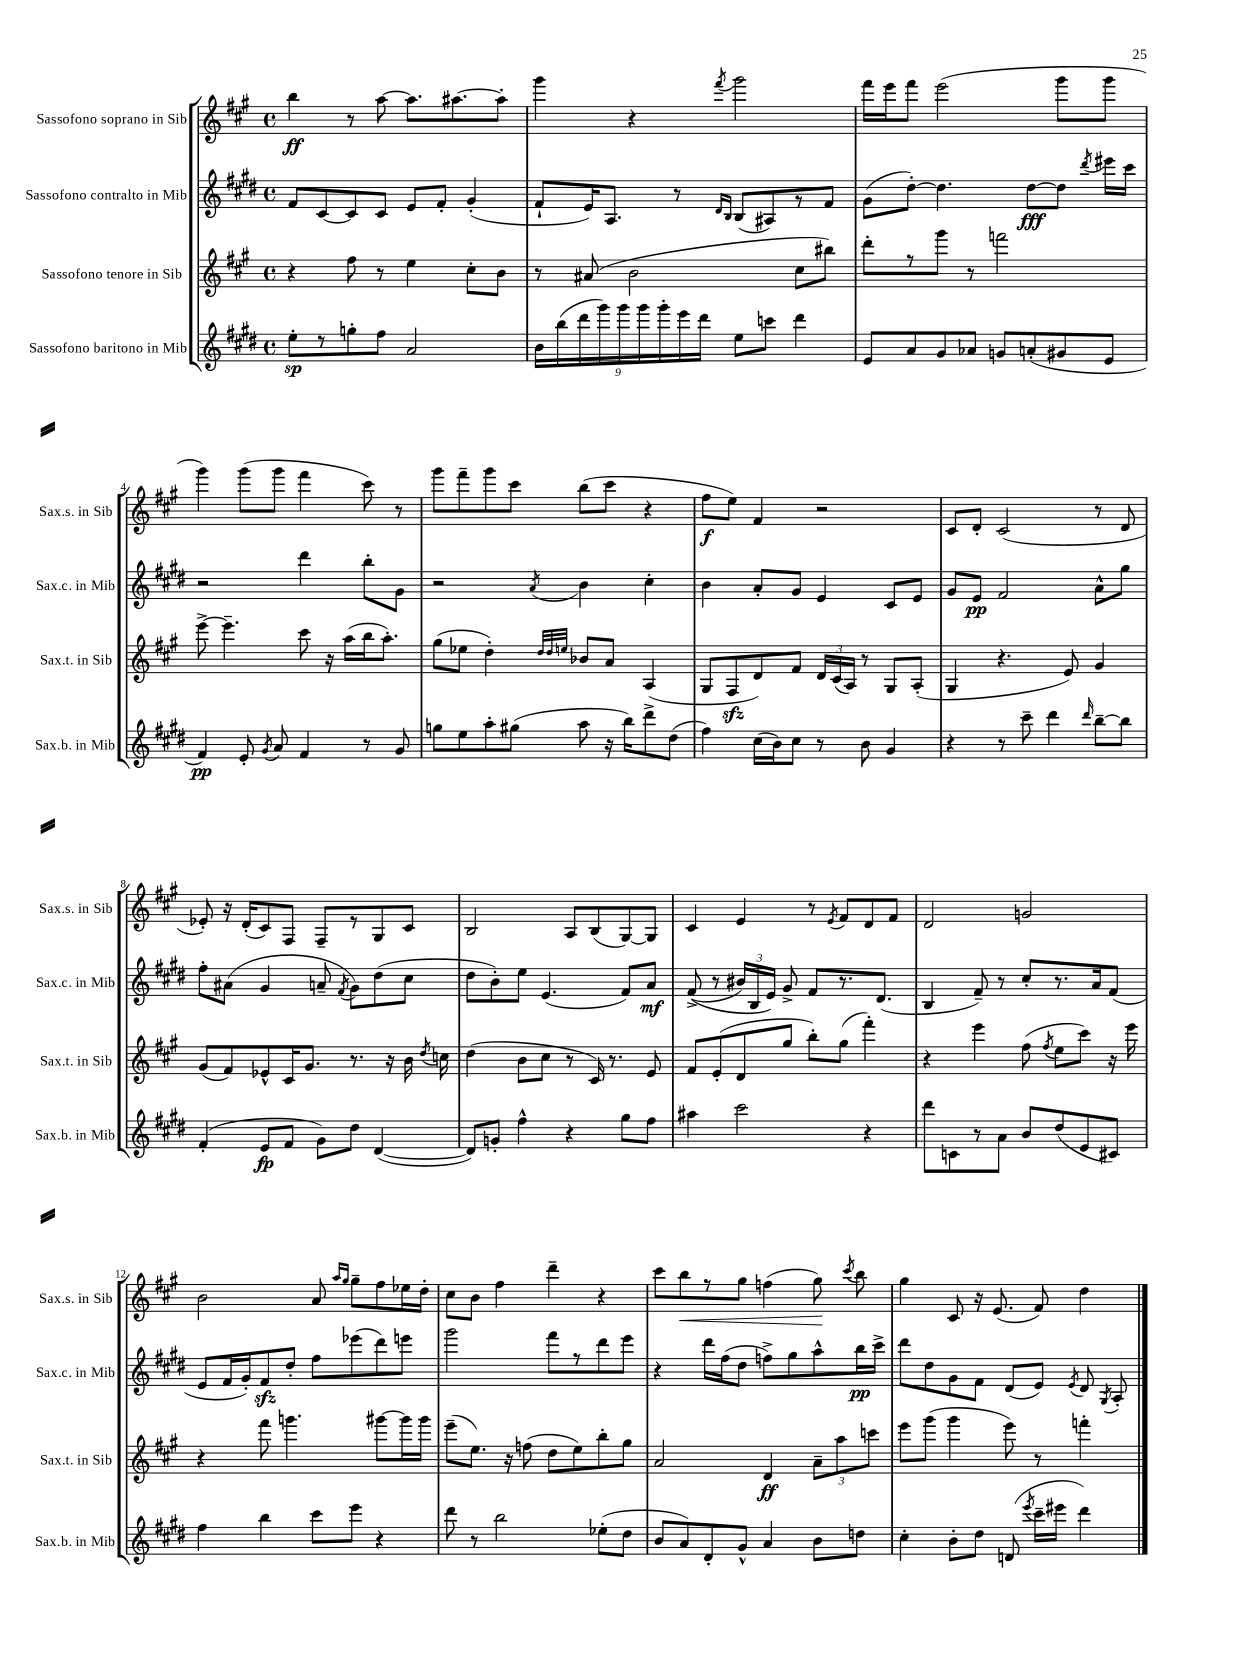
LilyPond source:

<<
\new StaffGroup <<
\new Staff = "s0" \with { instrumentName = "Sassofono soprano in Sib" shortInstrumentName = "Sax.s. in Sib" } {
    \clef treble \key a \major \defaultTimeSignature \time 4/4
    \autoBeamOff b''4\ff r8 a''8~ a''8.[ ais''8.~ ais''8]-. |
    gis'''4 r4 \acciaccatura { fis'''8 } gis'''2 |
    fis'''16[ e'''16 fis'''8] e'''2( gis'''8[ gis'''8] |
    gis'''4) gis'''8[( gis'''8] fis'''4 cis'''8) r8 |
    gis'''8[ fis'''8-- gis'''8 cis'''8] b''8[( cis'''8] r4 |
    fis''8[\f e''8]) fis'4 r2 |
    cis'8[ d'8]-. cis'2( r8 d'8 |
    ees'8-.) r16 d'16[-.( cis'8) fis8] fis8[-- r8 gis8 cis'8] |
    b2 a8[ b8( gis8~) gis8] |
    cis'4 e'4 r8 \acciaccatura { e'8 } fis'8[ d'8 fis'8] |
    d'2 g'2 |
    b'2 a'8 \grace { a''16[ gis''16] } gis''8[-- fis''8 ees''16 d''16]-. |
    cis''8[ b'8] fis''4 d'''4-- r4 |
    cis'''8[ b''8\< r8 gis''8] f''4( gis''8\!) \acciaccatura { cis'''8 } b''8 |
    gis''4 cis'8 r16 e'8.( fis'8) d''4 \bar "|." |
}
\new Staff = "s1" \with { instrumentName = "Sassofono contralto in Mib" shortInstrumentName = "Sax.c. in Mib" } {
    \clef treble \key e \major \defaultTimeSignature \time 4/4
    \autoBeamOff fis'8[ cis'8~ cis'8 cis'8] e'8[ fis'8]-. gis'4-.( |
    fis'8[-! e'16) a8.] r8 \grace { dis'16[ b16] } b8[( ais8) r8 fis'8] |
    gis'8[( dis''8]~-.) dis''4. dis''8[~\fff dis''8] \acciaccatura { dis'''8 } eis'''16[ cis'''16] |
    r2 dis'''4 b''8[-. gis'8] |
    r2 \acciaccatura { a'8 } b'4 cis''4-. |
    b'4 a'8[-. gis'8] e'4 cis'8[ e'8] |
    gis'8[ e'8]\pp fis'2 a'8[-^ gis''8] |
    fis''8[-. ais'8]( gis'4 a'8-- \acciaccatura { fis'8 } gis'8[) dis''8( cis''8] |
    dis''8[ b'8-.) e''8] e'4.( fis'8[) a'8]\mf |
    fis'8->(\( r8 \tuplet 3/2 { bis'16[) b16 e'16]\) } gis'8-> fis'8[ r8. dis'8.]( |
    b4 fis'8--) r8 cis''8[-. r8. a'16 fis'8]( |
    e'8[ fis'16 gis'16-.) fis'8\sfz dis''8]-. fis''8[ ees'''8( dis'''8) e'''8] |
    gis'''2 fis'''8[ r8 dis'''8 e'''8] |
    r4 dis'''16[ fis''16( dis''8] f''8[->) gis''8 a''8-^ b''16\pp cis'''16]-> |
    dis'''8[ dis''8 gis'8 fis'8] dis'8[( e'8]) \acciaccatura { e'8 } dis'8 \acciaccatura { gis8 } a8-. \bar "|." |
}
\new Staff = "s2" \with { instrumentName = "Sassofono tenore in Sib" shortInstrumentName = "Sax.t. in Sib" } {
    \clef treble \key a \major \defaultTimeSignature \time 4/4
    \autoBeamOff r4 fis''8 r8 e''4 cis''8[-. b'8] |
    r8 ais'8( b'2 cis''8[ bis''8]) |
    d'''8[-. r8 gis'''8] r8 f'''2 |
    e'''8~-> e'''4.-- cis'''8 r16 a''16[( b''16 a''8.]-.) |
    gis''8[( ees''8] d''4-.) \grace { d''32[ d''32 e''32] } bes'8[ a'8] a4( |
    gis8[ fis8\sfz d'8) fis'8] \tuplet 3/2 { d'16[ cis'16( a16]) } r8 gis8[ a8]-.( |
    gis4 r4. e'8) gis'4 |
    gis'8[( fis'8) ees'8-^ cis'16 gis'8.] r8. r16 b'16 \acciaccatura { d''8 } c''16 |
    d''4( b'8[ cis''8] r8 cis'16) r8. e'8 |
    fis'8[ e'8-.( d'8 gis''8] b''8[-.) gis''8]( fis'''4-.) |
    r4 e'''4 fis''8( \acciaccatura { fis''8 } e''8[ cis'''8]) r16 e'''16 |
    r4 fis'''8 g'''4. gis'''8[~ gis'''16 gis'''16] |
    e'''8[--( e''8.]) r16 f''8( d''8[ e''8) b''8-. gis''8] |
    a'2 d'4\ff \tuplet 3/2 { a'8[-- a''8 c'''8] } |
    e'''8[ gis'''8]( gis'''4 e'''8) r8 f'''4-. \bar "|." |
}
\new Staff = "s3" \with { instrumentName = "Sassofono baritono in Mib" shortInstrumentName = "Sax.b. in Mib" } {
    \clef treble \key e \major \defaultTimeSignature \time 4/4
    \autoBeamOff e''8[-.\sp r8 g''8-. fis''8] a'2 |
    \tuplet 9/8 { b'16[ b''16( dis'''16 gis'''16) gis'''16 gis'''16 gis'''16-. e'''16 dis'''16] } e''8[ c'''8] dis'''4 |
    e'8[ a'8 gis'8 aes'8] g'8[ a'8-.( gis'8 e'8] |
    fis'4\pp) e'8-. \acciaccatura { gis'8 } a'8 fis'4 r8 gis'8 |
    g''8[ e''8 a''8-. gis''8]( a''8 r16 b''16[) dis'''8-> dis''8]( |
    fis''4) cis''16[( b'16) cis''8] r8 b'8 gis'4 |
    r4 r8 cis'''8-- dis'''4 \grace { dis'''16 } b''8[~-- b''8] |
    fis'4-.( e'8[\fp fis'8] gis'8[) dis''8] dis'4~( |
    dis'8[) g'8]-. fis''4-^ r4 gis''8[ fis''8] |
    ais''4 cis'''2 r4 |
    dis'''8[ c'8 r8 a'8] b'8[ dis''8( e'8 cis'8]) |
    fis''4 b''4 cis'''8[ e'''8] r4 |
    dis'''8 r8 b''2 ees''8[-.( dis''8] |
    b'8[ a'8) dis'8-. gis'8]-^ a'4 b'8[ d''8] |
    cis''4-. b'8[-. dis''8] d'8( \acciaccatura { e'''8 } cis'''16[-- eis'''16] dis'''4) \bar "|." |
}
>>
>>
